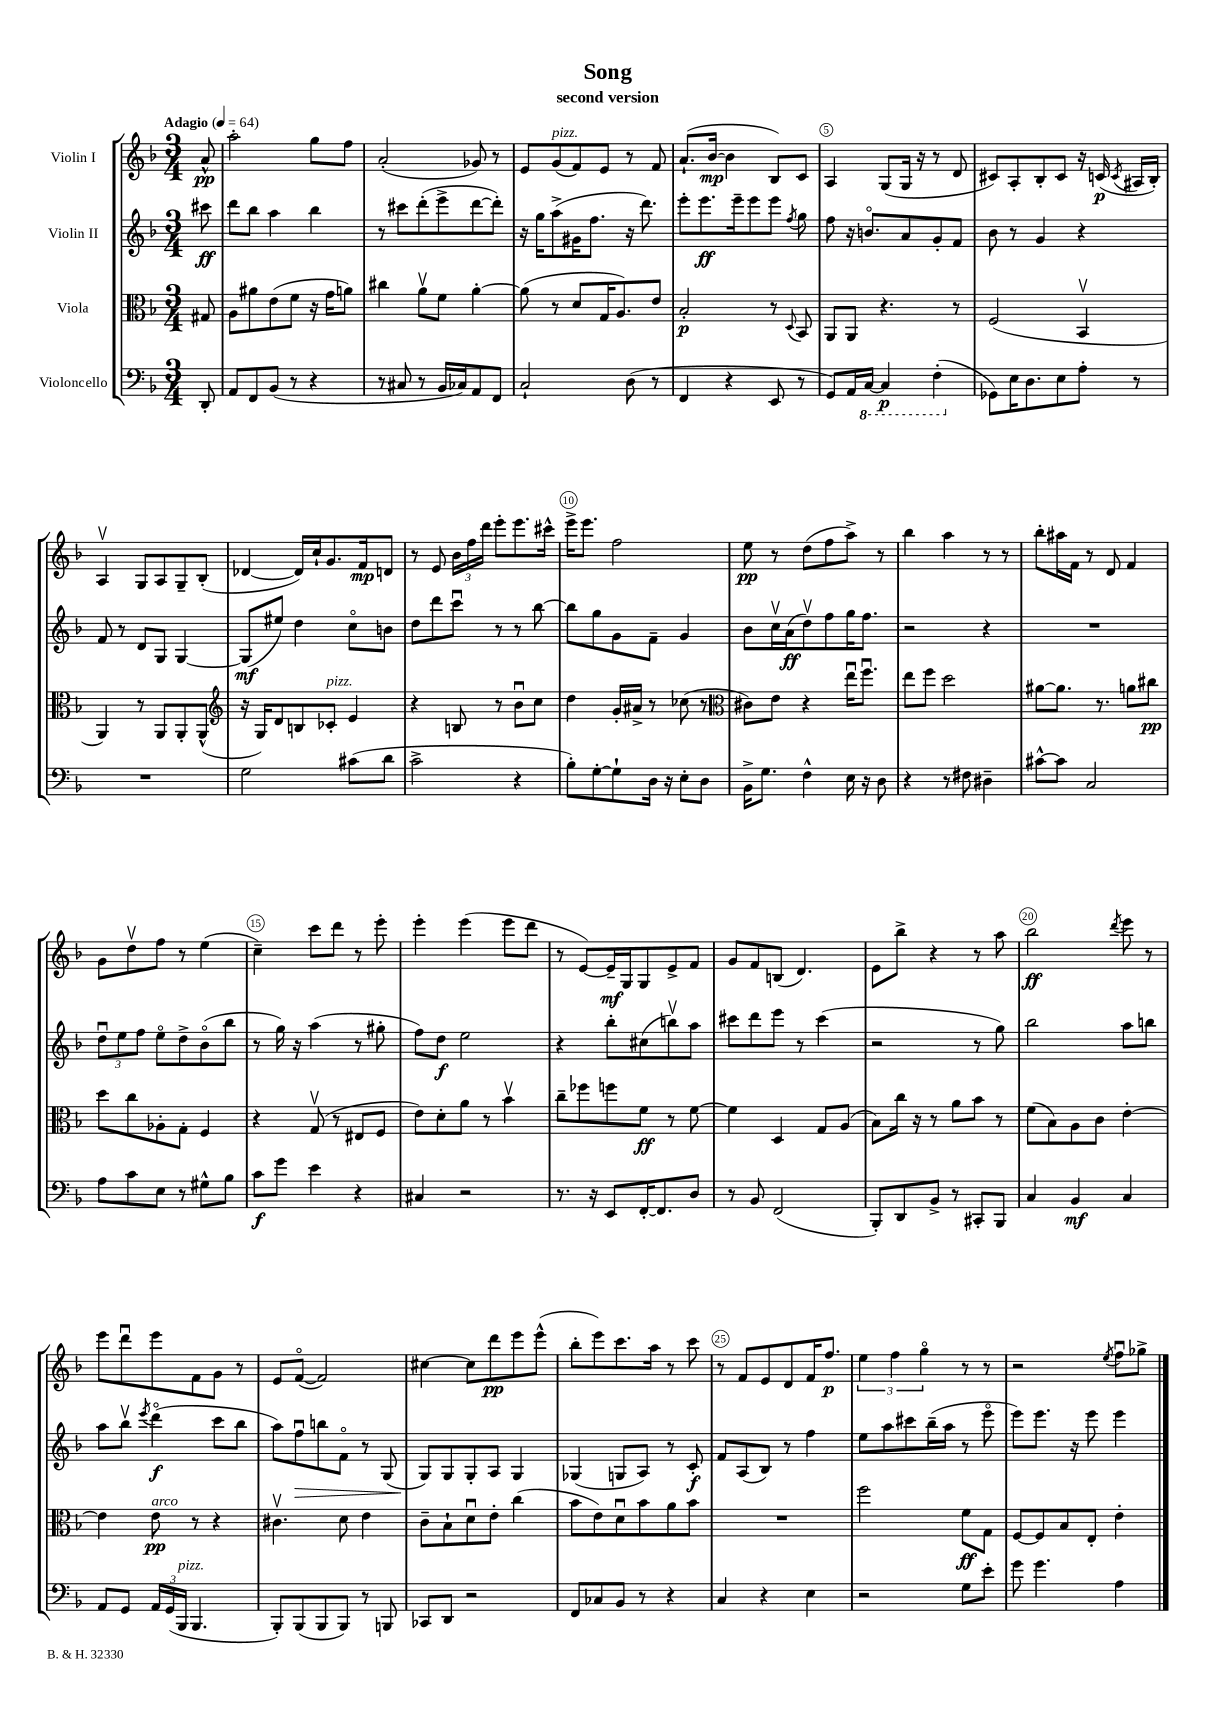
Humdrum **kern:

**kern	**kern	**kern	**kern
*staff4	*staff3	*staff2	*staff1
*clefF4	*clefC3	*clefG2	*clefG2
*k[b-]	*k[b-]	*k[b-]	*k[b-]
*M3/4	*M3/4	*M3/4	*M3/4
*MM64	*MM64	*MM64	*MM64
8DD'	8G#	8ccc#	8a^^
=	=	=	=
8AA	8A	8ddd	2aa'
8FF	8a#	8bb-	.
(8BB-	(8e	4aa	.
8r	8f	.	.
4r	16r	4bb-	8gg
.	16g	.	.
.	8a)	.	8ff
=	=	=	=
8r	4cc#	8r	(2a'
8C#	.	8ccc#	.
8r	8av	(8ddd'	.
16BB-	8f	8eee^	.
16C-)	.	.	.
8AA	[4a'	[8ddd	8g-)
8FF	.	8ddd'])	8r
=	=	=	=
2C`	(8a]	16r	8e
.	.	16gg	.
.	8r	(8aa^	(8g
.	8d	16g#	8f)
.	.	8.ff	.
.	16G	.	8e
.	8.A)	.	.
(8D	.	16r	8r
.	.	8.ddd)	.
8r	8e	.	8f
=	=	=	=
4FF	2B-'	8eee'	(8.a`
.	.	8.eee	.
.	.	.	[16b-
4r	.	.	4b-]
.	.	16eee~	.
.	.	8eee	.
8EE	8r	8eee	8B-)
.	8qqD	8qff	.
8r	8BB-	8gg	8c
=	=	=	=
8GG)	8AA	8ff	4A
16AA	8AA	16r	.
[16CC	.	8.bo	.
4CC]	4.r	.	(8G
.	.	8a	16G
.	.	.	16r
(4FF'	.	8g'	8r
.	8r	8f	8d
=	=	=	=
8GG-)	(2F	8b-	8c#)
16E	.	8r	8A'
8.D	.	.	.
.	.	4g	8B-'
8E	.	.	8c#
8A'	4BB-v	4r	16r
.	.	.	(16c
.	.	.	8qc
8r	.	.	16A#
.	.	.	16B-')
=	=	=	=
2.r	4AA)	8f	4Av
.	.	8r	.
.	8r	8d	8G
.	8AA	8G	8A
.	8AA'	[4G	8G~
.	(8AA^^	.	(8B-'
=	=	=	=
*	*clefG2	*	*
2G	16r	(8G]	[4d-
.	16G)	.	.
.	8d	8ee#)	.
.	8B	4dd	16d-])
.	.	.	16cc`
.	8c-'	.	8.g
(8c#	4e	8cco	.
.	.	.	16f
8d	.	8b	8d
=	=	=	=
2c^	4r	8dd	8r
.	.	8ddd	8e
.	8B	8cccu	24b-
.	.	.	24ff
.	.	.	24ddd
.	8r	8r	8eee'
4r	8b-u	8r	8.eee
.	8cc	[8bb-	.
.	.	.	16ccc#^^
=	=	=	=
8B-')	4dd	8bb-]	16eee^
.	.	.	8.eee
[8G'	.	8gg	.
8G`]	16g'	8g	2ff
.	16a#^	.	.
16D	8r	8f~	.
16r	.	.	.
8E'	(8cc-	4g	.
8D	8r	.	.
=	=	=	=
*	*clefC3	*	*
16BB-^	8c#)	8b-	8ee
8.G	.	.	.
.	8e	16ccv	8r
.	.	(16a	.
4F^^	4r	8ddv)	(8dd
.	.	8ff	8ff
16E	16eeu	16gg	8aa^)
16r	8.ffu	8.ff	.
8D	.	.	8r
=	=	=	=
4r	8ee	2r	4bb-
.	8ff	.	.
8r	2dd	.	4aa
8F#	.	.	.
4D#~	.	4r	8r
.	.	.	8r
=	=	=	=
[8c#^^	[8a#	2.r	8bb-'
8c#]	8.a#]	.	16aa#
.	.	.	16f
2C	.	.	8r
.	8.r	.	.
.	.	.	8d
.	8a	.	4f
.	8cc#	.	.
=	=	=	=
8A	8dd	12ddu	8g
.	.	12ee	.
8c	8cc	.	8ddv
.	.	12ff	.
8E	8A-'	8eeo	8ff
8r	8G'	8dd^	8r
8G#^^	4F	(8b-o	(4ee
8B-	.	8bb-	.
=	=	=	=
8c	4r	8r	4cc~)
8g	.	16gg)	.
.	.	16r	.
4e	(8Gv	(4aa	8ccc
.	8r	.	8ddd
4r	8E#	8r	8r
.	8F	8gg#'	8eee'
=	=	=	=
4C#	8e)	8ff)	4eee'
.	8d'	8dd	.
2r	8a	2ee	(4eee
.	8r	.	.
.	4b-v	.	8eee
.	.	.	8ddd
=	=	=	=
8.r	8cc~	4r	8r
.	8ff-	.	[8e)
16r	.	.	.
8EE	8ff	8bb-'	16e~]
.	.	.	16G
[16FF'	8f	(8cc#	8G
8.FF]	.	.	.
.	8r	8bbv)	8e^
8D	[8f	8aa	8f
=	=	=	=
8r	4f]	8ccc#	8g
8BB-	.	8ddd	8f
(2FF	4D	8eee	(8B
.	.	8r	4.d)
.	8G	(4ccc#	.
.	(8A	.	.
=	=	=	=
8BBB-')	8B-)	2r	8e
8DD	16cc	.	8bb-^
.	16r	.	.
8BB-^	8r	.	4r
8r	8a	.	.
8CC#'	8b-	8r	8r
8BBB-	8r	8gg)	8aa
=	=	=	=
4C	(8f	2bb-	2bb-
.	8B-)	.	.
4BB-	8A	.	.
.	8c	.	.
.	.	.	8qddd
4C	[4e'	8aa	8eee
.	.	8bb	8r
=	=	=	=
8AA	4e]	8aa	8eee
8GG	.	8bb-v	8dddu
.	.	8qeee	.
24AA	8e	(4dddo	8eee
(24GG	.	.	.
24BBB-	.	.	.
4.BBB-	8r	.	8f
.	4r	8ccc	8g
.	.	8bb-	8r
=	=	=	=
8BBB-')	4.c#v	8aa)	8e
(8BBB-	.	8ffu	([8fo
8BBB-	.	8bb	2f])
8BBB-)	8d	8fo	.
8r	4e	8r	.
8BBB	.	(8G	.
=	=	=	=
8CC-	8c~	8G)	[4cc#
8DD	8B-`	8G	.
2r	8du	8G'	8cc#]
.	8e'	8A	8ddd
.	(4cc	4G	8eee
.	.	.	(8eee^^
=	=	=	=
8FF	8b-	(4G-	8bb-'
8C-	8e)	.	8eee)
8BB-	8du	8G	8.ccc
8r	8b-	8A)	.
.	.	.	16aa
4r	8a	8r	8r
.	8b-	8c'	8ccc
=	=	=	=
4C	2.r	8f	8r
.	.	(8A	8f
4r	.	8B-)	8e
.	.	8r	8d
4E	.	4ff	16f
.	.	.	8.ff
=	=	=	=
2r	2ff	8ee	6ee
.	.	8aa	.
.	.	.	6ff
.	.	8ccc#	.
.	.	.	6ggo
.	.	(16bb-~	.
.	.	16aa	.
8G	8f	8r	8r
8e'	8G	8eeeo	8r
=	=	=	=
8g	[8F	8eee)	2r
4.g	8F]	8.eee	.
.	8B-	.	.
.	.	16r	.
.	8E'	8eee	.
.	.	.	8qee
4A	4e'	4eee	8ffu
.	.	.	8gg-^
==	==	==	==
*-	*-	*-	*-
